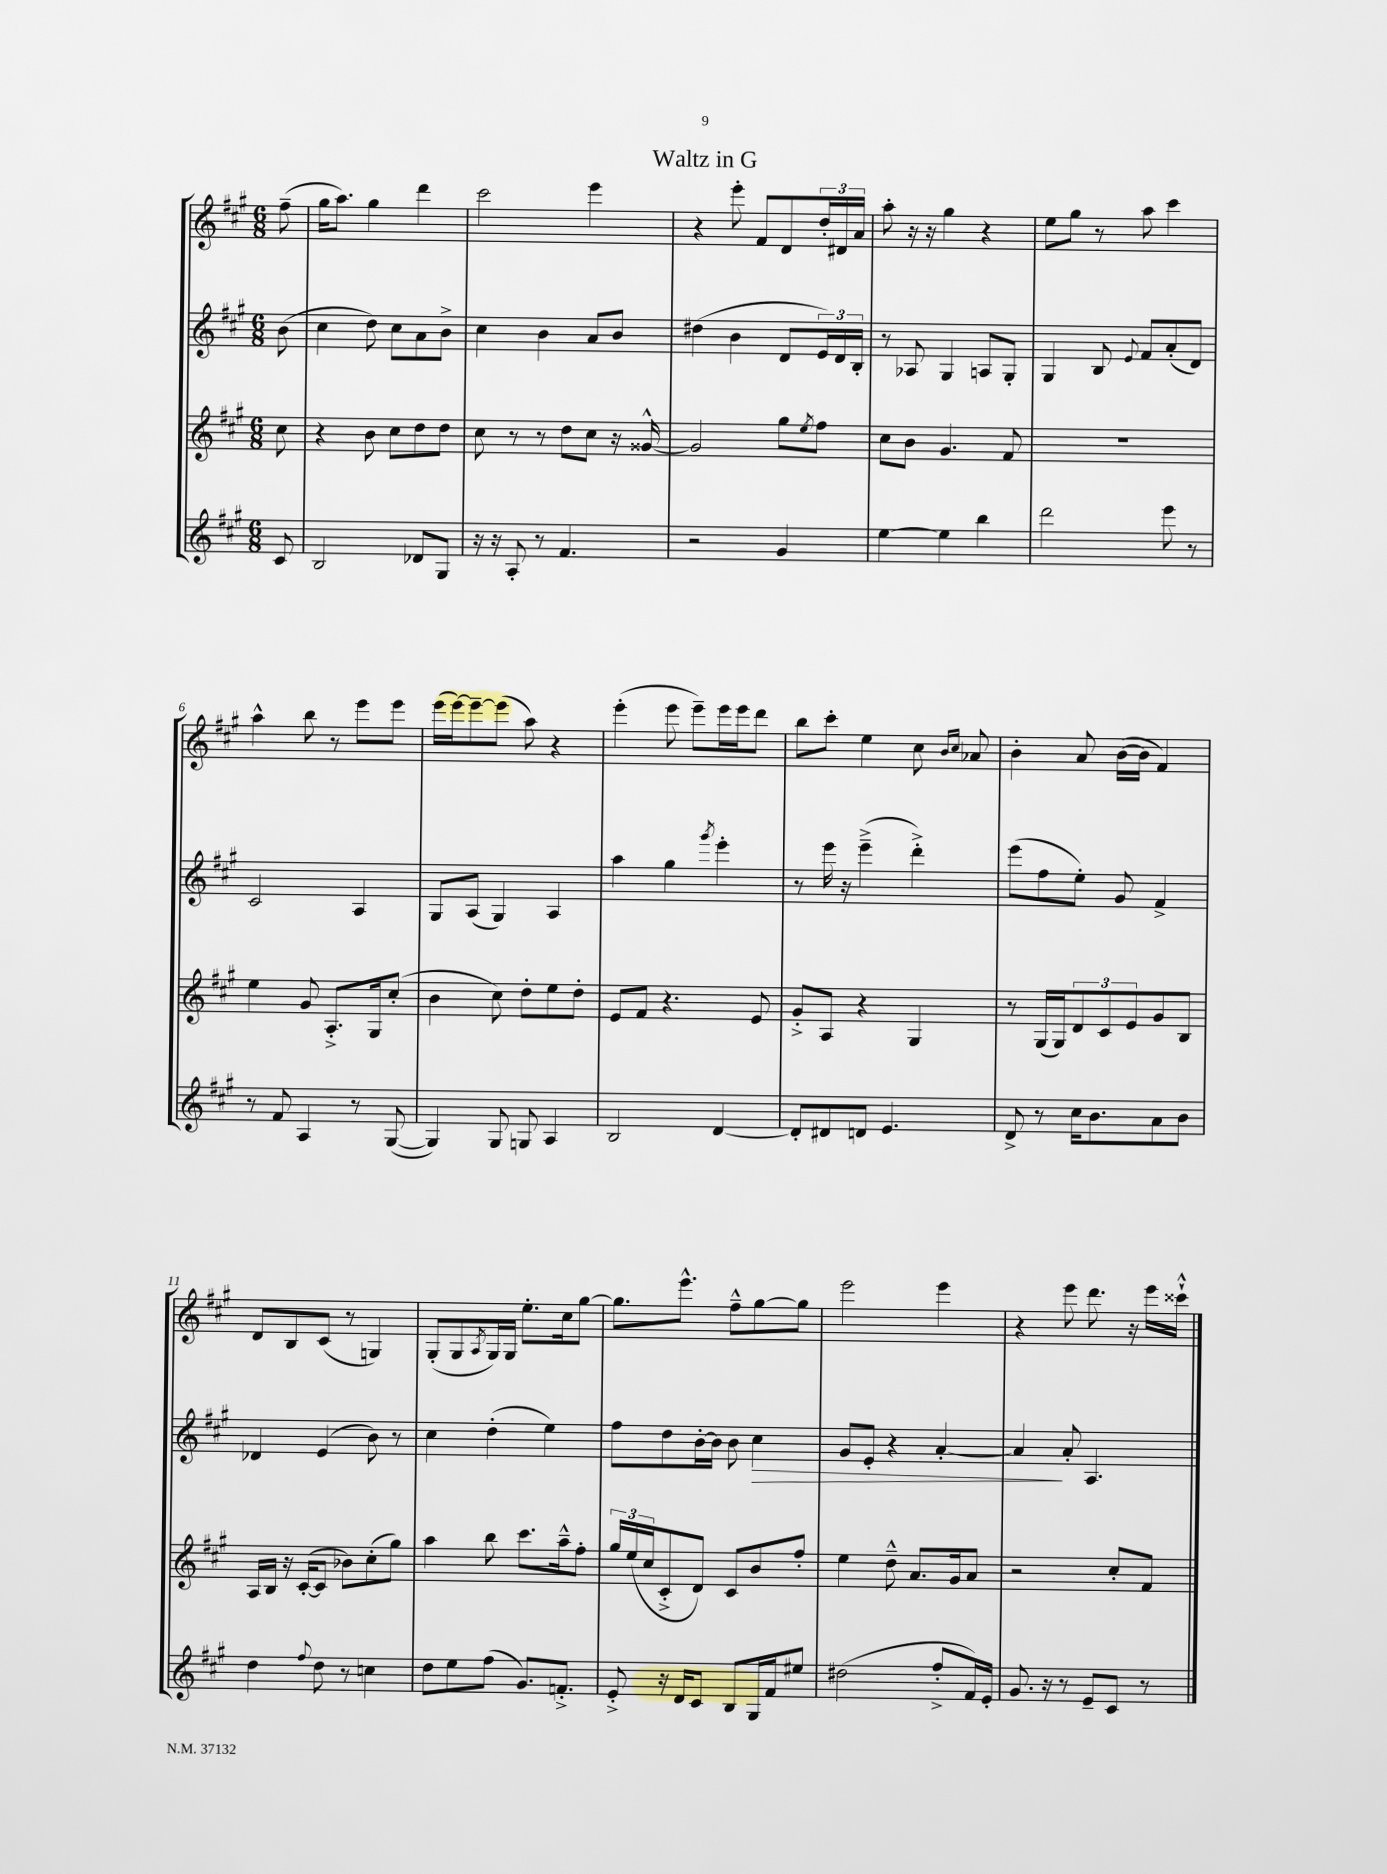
\header { title = "Waltz in G" }
<<
\new StaffGroup <<
\new Staff = "s0" {
    \clef treble \key a \major \numericTimeSignature \time 6/8 \partial 8
    fis''8--( |
    gis''16 a''8.) gis''4 d'''4 |
    cis'''2 e'''4 |
    r4 e'''8-. fis'8 d'8 \tuplet 3/2 { d''16-. dis'16 a'16 } |
    a''8-. r16 r16 gis''4 r4 |
    e''8 gis''8 r8 a''8 cis'''4 |
    a''4-^ b''8 r8 e'''8 e'''8 |
    e'''16( e'''16~) e'''8~-- e'''8( a''8) r4 |
    e'''4-.( e'''8 e'''8--) e'''16 e'''16 d'''8 |
    b''8 cis'''8-. e''4 cis''8 \grace { b'16 cis''16 } aes'8 |
    b'4-. a'8 b'16~( b'16 fis'4) |
    d'8 b8 cis'8( r8 g4) |
    gis8-.( gis8 \acciaccatura { a8 } gis16) gis16 e''8.-. cis''16 gis''8~ |
    gis''8. e'''8.-^ fis''8---^ gis''8~ gis''8 |
    e'''2 e'''4 |
    r4 e'''8 d'''8. r16 e'''16 cisis'''16-!-^ \bar "|." |
}
\new Staff = "s1" {
    \clef treble \key a \major \numericTimeSignature \time 6/8 \partial 8
    b'8( |
    cis''4 d''8) cis''8 a'8 b'8-> |
    cis''4 b'4 a'8 b'8 |
    dis''4( b'4 d'8 \tuplet 3/2 { e'16) d'16 b16-. } |
    r8 aes8 gis4 a8 gis8-. |
    gis4 b8 \appoggiatura { e'8 } fis'8 a'8-.( d'8) |
    cis'2 a4 |
    gis8 a8( gis4) a4 |
    a''4 gis''4 \acciaccatura { gis'''8 } e'''4-. |
    r8 e'''16 r16 e'''4--->( d'''4-.->) |
    e'''8( fis''8 e''8-.) gis'8 fis'4-> |
    des'4 e'4( b'8) r8 |
    cis''4 d''4-.( e''4) |
    fis''8 d''8 b'16~-. b'16 b'8 cis''4\> |
    gis'8 e'8-. r4 a'4~-. |
    a'4\! a'8-. a4. \bar "|." |
}
\new Staff = "s2" {
    \clef treble \key a \major \numericTimeSignature \time 6/8 \partial 8
    cis''8 |
    r4 b'8 cis''8 d''8 d''8 |
    cis''8 r8 r8 d''8 cis''8 r16 gisis'16~-^ |
    gisis'2 gis''8 \acciaccatura { e''8 } fis''8 |
    cis''8 b'8 gis'4. fis'8 |
    R2. |
    e''4 gis'8 a8.-.-> gis16 cis''8-.( |
    b'4 cis''8) d''8-. e''8 d''8-. |
    e'8 fis'8 r4. e'8 |
    gis'8-.-> a8 r4 gis4 |
    r8 gis16( gis16) \tuplet 3/2 { d'8 cis'8 e'8 } gis'8 b8 |
    a16 b16 r16 cis'16~-.( cis'8 bes'8) cis''8-.( gis''8) |
    a''4 b''8 cis'''8. a''16---^ fis''8-. |
    \tuplet 3/2 { gis''16 e''16( cis''16 } cis'8-.-> d'8) cis'8 b'8 fis''8-. |
    e''4 d''8---^ a'8. gis'16 a'8 |
    r2 cis''8-. fis'8 \bar "|." |
}
\new Staff = "s3" {
    \clef treble \key a \major \numericTimeSignature \time 6/8 \partial 8
    cis'8 |
    b2 des'8 gis8 |
    r16 r16 a8-. r8 fis'4. |
    r2 gis'4 |
    e''4~ e''4 b''4 |
    d'''2 e'''8 r8 |
    r8 fis'8 a4 r8 gis8~( |
    gis4) gis8 g8 a4 |
    b2 d'4~ |
    d'8-. dis'8 d'8 e'4. |
    d'8-> r8 cis''16 b'8. a'8 b'8 |
    d''4 \appoggiatura { fis''8 } d''8 r8 c''4 |
    d''8 e''8 fis''8( gis'8.) f'8.-.-> |
    e'8-.-> r16 d'16 cis'8 b8 gis16 fis'16 eis''8 |
    dis''2( fis''8-.-> fis'16) e'16-. |
    gis'8. r16 r8 e'8-- cis'8 r8 \bar "|." |
}
>>
>>
